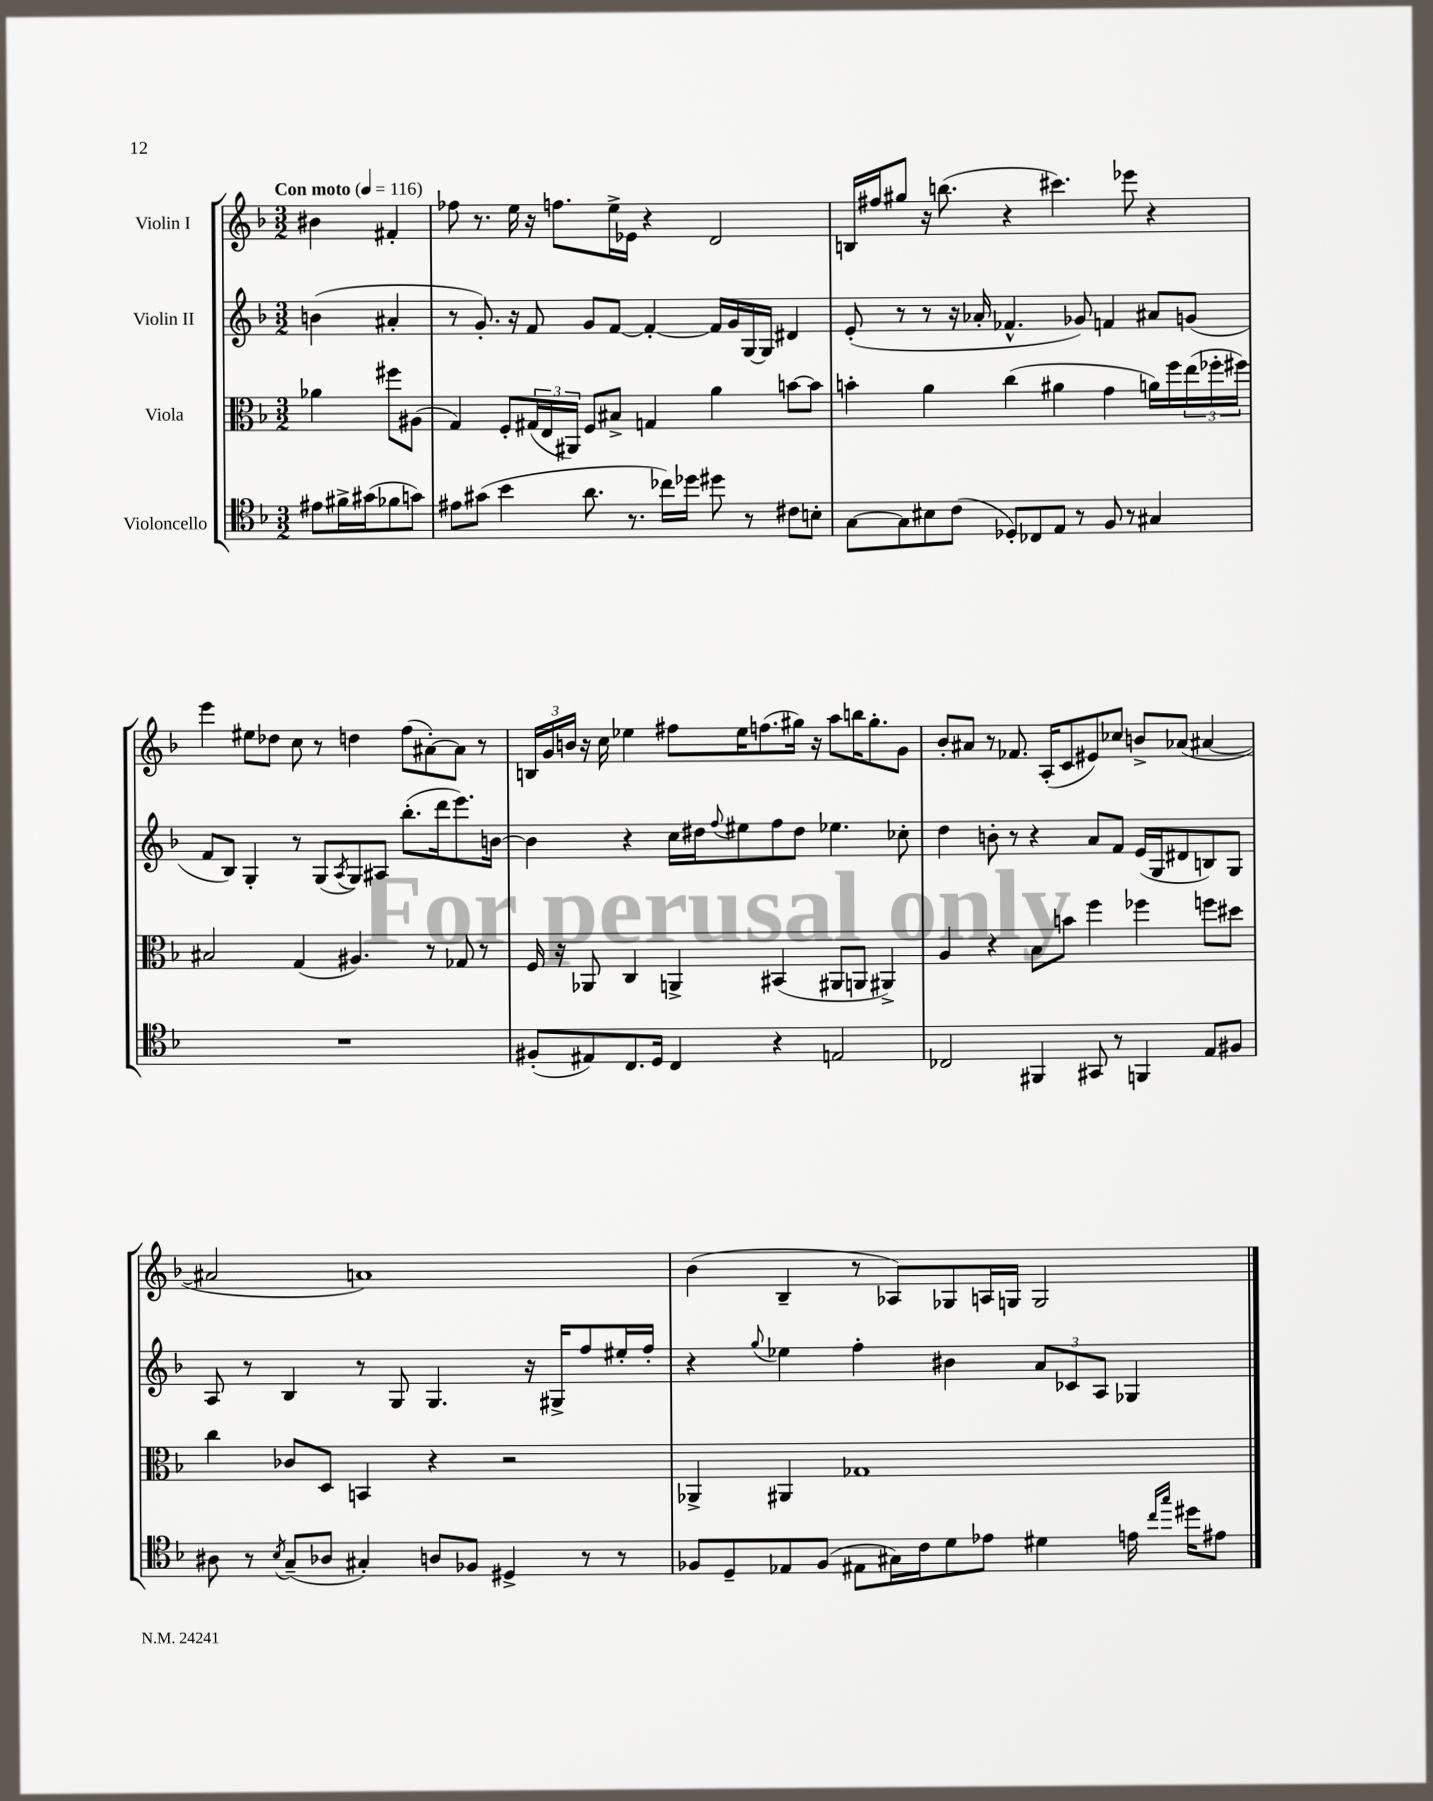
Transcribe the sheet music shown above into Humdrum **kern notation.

**kern	**kern	**kern	**kern
*staff4	*staff3	*staff2	*staff1
*clefC4	*clefC3	*clefG2	*clefG2
*k[b-]	*k[b-]	*k[b-]	*k[b-]
*M3/2	*M3/2	*M3/2	*M3/2
*MM116	*MM116	*MM116	*MM116
8e#	4a-	(4b	4b#
16f#^	.	.	.
(16g#	.	.	.
8f-	8ff#	4a#'	4f#'
8g)	(8A#	.	.
=	=	=	=
8e#	4G)	8r	8ff-
(8g#	.	8.g')	8.r
4b-	8F'	.	.
.	.	16r	16ee
.	(24G#	8f	16r
.	24E	.	.
.	.	.	8.ff
.	24AA#)	.	.
8.a	8F	8g	.
.	8B#^	[8f	16ee^
8.r	.	.	16e-
.	4G	4f'_	4r
16cc-)	.	.	.
16dd-	.	.	.
8dd#	4a	16f]	2d
.	.	16g	.
8r	.	[16G	.
.	.	16G]	.
8c#	[8b	4d#	.
8B'	8b]	.	.
=	=	=	=
[8G	4b'	(8e'	16B
.	.	.	16ff#
8G]	.	8r	8gg#
8B#	4a	8r	16r
.	.	.	(8.bb
(8c	.	16r	.
.	.	16a-'	.
8D-')	(4cc	4.f-^^	4r
8C-	.	.	.
8E	4a#	.	4.ccc#)
8r	.	8g-)	.
8F	4g	4f	.
8r	.	.	8eee-
4G#	16a)	8a#	4r
.	16ff	.	.
.	(24ee	(8g	.
.	24ff-'	.	.
.	24ff#)	.	.
=	=	=	=
1.r	2B#	8f	4eee
.	.	8B-)	.
.	.	4G'	8ee#
.	.	.	8dd-
.	(4G	8r	8cc
.	.	(8G	8r
.	.	8qA	.
.	4.A#)	8G)	4dd
.	.	8A#	.
.	.	(8.bb-'	(8ff
.	8r	.	[8a#')
.	.	16ddd	.
.	8G-	8.eee)	8a#]
.	8r	.	8r
.	.	[16b	.
=	=	=	=
(8F#'	16F	4b]	24B
.	.	.	24g
.	16r	.	.
.	.	.	24b
8E#)	8AA-	.	16r
.	.	.	16cc
8.C	4C	4r	4ee-
16D	.	.	.
4C	4AA^	16cc	8ff#
.	.	16dd#	.
.	.	8qqff	.
.	.	8ee#	16ee-
.	.	.	(8.ff
4r	(4BB#	8ff	.
.	.	8dd#	16gg#)
.	.	.	16r
2E	8AA#	4.ee-	8aa
.	8AA	.	16bb
.	.	.	8.gg#'
.	4AA#^)	.	.
.	.	8cc-'	8g
=	=	=	=
2C-	4A	4dd	8b-'
.	.	.	8a#
.	4r	8b'	8r
.	.	8r	8.f-
4FF#	8B-	4r	.
.	.	.	(16A'
.	8b	.	8c
8GG#	4ff	8a	8e#)
8r	.	8f	8cc-
4FF	4ff-	(16e	8b^
.	.	16G	.
.	.	8d#	(8a-
8E	8ff	8B)	[4a#
8F#	8dd#	8G	.
=	=	=	=
8A#	4cc	8A	2a#]
8r	.	8r	.
8qB-	.	.	.
(8G~	8c-	4B-	.
8A-	8D	.	.
4G#')	4BB	8r	1a)
.	.	8G	.
8A	4r	4.G	.
8F-	.	.	.
4D#^	2r	.	.
.	.	16r	.
.	.	16G#^	.
8r	.	8ff	.
8r	.	16ee#'	.
.	.	16ff'	.
=	=	=	=
8F-	4AA-^	4r	(4b-
8D~	.	.	.
.	.	8qqgg	.
8E-	4AA#	4ee-	4B-~
(8F-	.	.	.
8E#	1G-	4ff'	8r
16G#)	.	.	8A-)
16c	.	.	.
8d	.	4b#	8G-
8e-	.	.	16A
.	.	.	16G
4d#	.	12a	2G
.	.	12c-	.
.	.	12A	.
16e	.	4G-	.
16qqcc	.	.	.
16qqgg	.	.	.
16dd#	.	.	.
8e#	.	.	.
==	==	==	==
*-	*-	*-	*-
